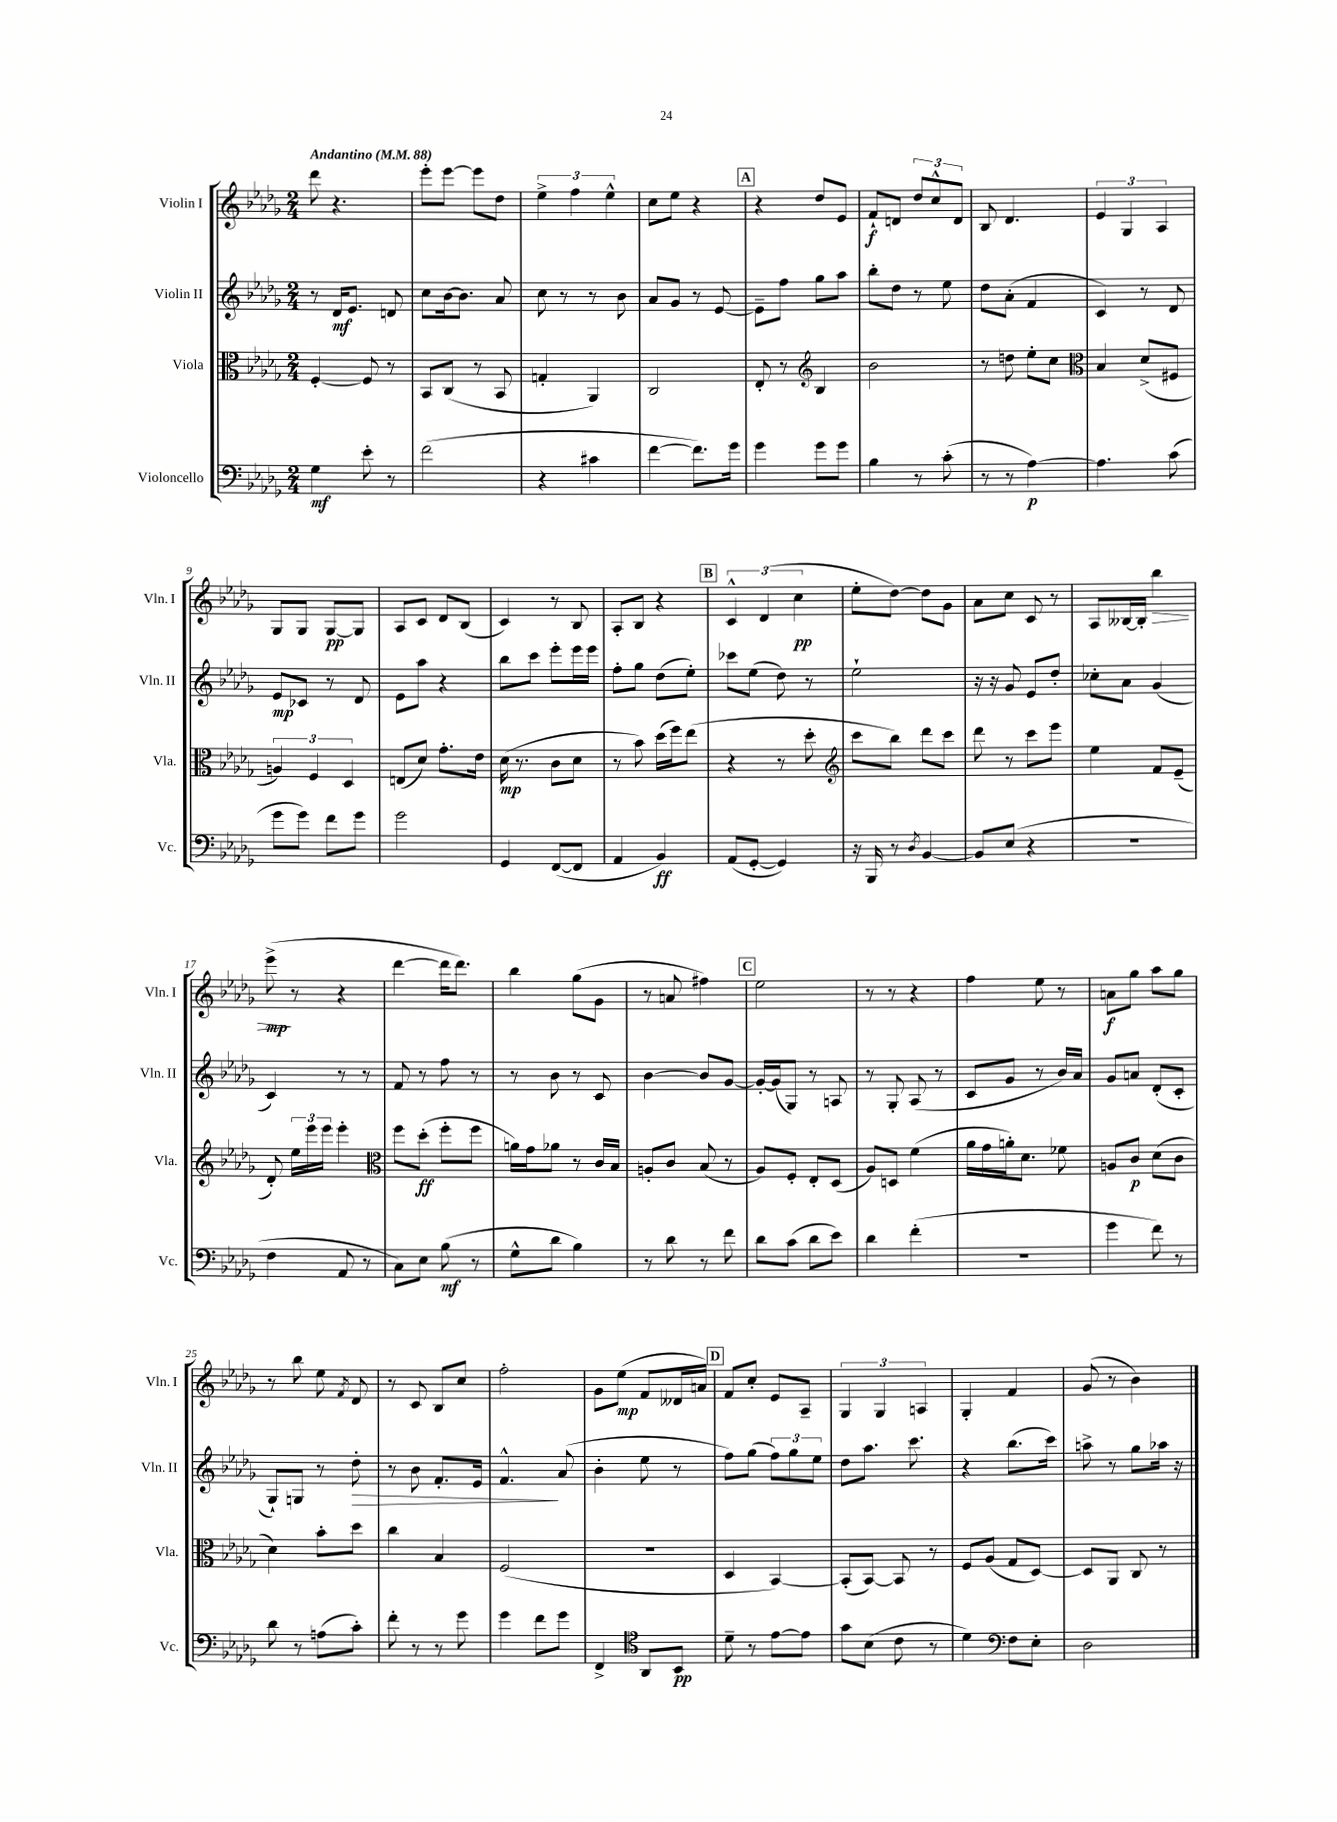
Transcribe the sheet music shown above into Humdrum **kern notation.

**kern	**dynam	**kern	**dynam	**kern	**dynam	**kern	**dynam
*part4	*part4	*part3	*part3	*part2	*part2	*part1	*part1
*staff4	*staff4	*staff3	*staff3	*staff2	*staff2	*staff1	*staff1
*I"Violoncello	*	*I"Viola	*	*I"Violin II	*	*I"Violin I	*
*I'Vc.	*	*I'Vla.	*	*I'Vln. II	*	*I'Vln. I	*
*clefF4	*	*clefC3	*	*clefG2	*	*clefG2	*
*k[b-e-a-d-g-]	*	*k[b-e-a-d-g-]	*	*k[b-e-a-d-g-]	*	*k[b-e-a-d-g-]	*
*M2/4	*	*M2/4	*	*M2/4	*	*M2/4	*
*MM88	*	*MM88	*	*MM88	*	*MM88	*
=1	=1	=1	=1	=1	=1	=1	=1
!	!	!	!	!	!	!LO:TX:a:B:t=Andantino	!
4G-\	mf	[4F'/	.	8r	.	8ddd-\	.
.	.	.	.	16d-/KL	mf	4.r	.
.	.	.	.	8.e-/J	.	.	.
8e-'\	.	8F/]	.	.	.	.	.
8r	.	8r	.	8dn/	.	.	.
=2	=2	=2	=2	=2	=2	=2	=2
(2f\	.	8BB-/L	.	8cc\L	.	8eee-'\L	.
.	.	(8C/J	.	[16b-\k	.	[8eee-\J	.
.	.	.	.	8.b-\J]	.	.	.
.	.	8r	.	.	.	8eee-\L]	.
.	.	8BB-/	.	8a-/	.	8dd-\J	.
=3	=3	=3	=3	=3	=3	=3	=3
4r	.	4Gn'/	.	8cc\	.	6ee-^\	.
.	.	.	.	8r	.	.	.
.	.	.	.	.	.	6ff\	.
4c#X\	.	4AA-/)	.	8r	.	.	.
.	.	.	.	.	.	6ee-^^\	.
.	.	.	.	8b-\	.	.	.
=4	=4	=4	=4	=4	=4	=4	=4
[4f\	.	2C/	.	8a-/L	.	8cc\L	.
.	.	.	.	8g-/J	.	8ee-\J	.
8.f\L])	.	.	.	8r	.	4r	.
.	.	.	.	[8e-/	.	.	.
16g-\Jk	.	.	.	.	.	.	.
!!LO:REH:place=s1:t=A
=5	=5	=5	=5	=5	=5	=5	=5
4g-\	.	8E-'/	.	8e-~\L]	.	4r	.
.	.	8r	.	8ff\J	.	.	.
*	*	*clefG2	*	*	*	*	*
8g-\L	.	4B-/	.	8gg-\L	.	8dd-/L	.
8g-\J	.	.	.	8aa-\J	.	8e-/J	.
=6	=6	=6	=6	=6	=6	=6	=6
4B-\	.	2b-\	.	8bb-'\L	.	8f`/L	f
.	.	.	.	8dd-\J	.	8dn/J	.
8r	.	.	.	8r	.	12dd-/L	.
.	.	.	.	.	.	12cc^^/	.
(8c'\	.	.	.	8ee-\	.	.	.
.	.	.	.	.	.	12d/J	.
=7	=7	=7	=7	=7	=7	=7	=7
8r	.	8r	.	8dd-\L	.	8B-/	.
8r	.	8ddn\	.	(8a-'\J	.	4.d-/	.
[4A-\)	p	8ee-'\L	.	4f/	.	.	.
.	.	8cc\J	.	.	.	.	.
=8	=8	=8	=8	=8	=8	=8	=8
*	*	*clefC3	*	*	*	*	*
4.A-\]	.	4B-/	.	4c/)	.	6e-/	.
.	.	.	.	.	.	6G-/	.
.	.	(8d-^/L	.	8r	.	.	.
.	.	.	.	.	.	6A-/	.
(8c\	.	8F#X/J	.	8d-/	.	.	.
!!LO:LB:g=z
=9	=9	=9	=9	=9	=9	=9	=9
8g-\L	.	6An/)	.	8e-/L	mp	8G-/L	.
8g-\J)	.	.	.	8c-X/J	.	8G-/J	.
.	.	6F/	.	.	.	.	.
8f\L	.	.	.	8r	.	[8G-/L	pp
.	.	6D-/	.	.	.	.	.
8g-\J	.	.	.	8d-/	.	8G-/J]	.
=10	=10	=10	=10	=10	=10	=10	=10
2g-\	.	(8En/L	.	8e-\L	.	8A-/L	.
.	.	8d-/J)	.	8aa-\J	.	8c/J	.
.	.	8.g-'\L	.	4r	.	8d-/L	.
.	.	.	.	.	.	(8B-/J	.
.	.	16e-\Jk	.	.	.	.	.
=11	=11	=11	=11	=11	=11	=11	=11
4GG-/	.	(16d-\	mp	8bb-\L	.	4c/)	.
.	.	8.r	.	.	.	.	.
.	.	.	.	8ccc\J	.	.	.
([8FF/L	.	8c\L	.	8eee-'\L	.	8r	.
8FF/J]	.	8d-\J	.	16eee-\L	.	8B-/	.
.	.	.	.	16eee-\JJ	.	.	.
=12	=12	=12	=12	=12	=12	=12	=12
4AA-/	.	8r	.	8ff'\L	.	8A-'/L	.
.	.	8b-\)	.	8gg-\J	.	8B-/J	.
4BB-/)	ff	(16dd-\LL	.	(8dd-\L	.	4r	.
.	.	16ff\J)	.	.	.	.	.
.	.	(8ee-\J	.	8ee-'\J)	.	.	.
!!LO:REH:place=s1:t=B
=13	=13	=13	=13	=13	=13	=13	=13
(8AA-/L	.	4r	.	8ccc-X\L	.	6c^^/	.
[8GG-'/J	.	.	.	(8ee-\J	.	.	.
.	.	.	.	.	.	(6d-/	.
4GG-/])	.	8r	.	8dd-\)	.	.	.
.	.	.	.	.	.	6cc\	pp
.	.	8dd-'\	.	8r	.	.	.
=14	=14	=14	=14	=14	=14	=14	=14
*	*	*clefG2	*	*	*	*	*
16r	.	8ccc\L	.	2ee-`\	.	8ee-'\L	.
16BBB-/	.	.	.	.	.	.	.
8r	.	8bb-\J)	.	.	.	[8dd-\J)	.
8qD-/	.	.	.	.	.	.	.
[4BB-/	.	8ddd-\L	.	.	.	8dd-\L]	.
.	.	8ccc\J	.	.	.	8g-\J	.
=15	=15	=15	=15	=15	=15	=15	=15
8BB-/L]	.	8ddd-\	.	16r	.	8a-\L	.
.	.	.	.	16r	.	.	.
(8E-/J	.	8r	.	8g-/	.	8cc\J	.
4r	.	8ccc\L	.	8e-/L	.	8c/	.
.	.	8eee-\J	.	8dd-'/J	.	8r	.
=16	=16	=16	=16	=16	=16	=16	=16
2r	.	4ee-\	.	8cc-X'\L	.	8A-/L	.
.	.	.	.	8a-\J	.	[16B--X/L	.
.	.	.	.	.	.	16B--'/JJ]	.
!	!	!	!	!	!	!	!LO:HP:b
.	.	8f/L	.	(4g-/	.	4bb-\	>
.	.	(8e-~/J	.	.	.	.	.
!!LO:LB:g=z
=17	=17	=17	=17	=17	=17	=17	=17
4F\	.	8d-'/)	.	4c/)	.	(8eee-^\	mp
.	.	24ee-\LL	.	.	.	8r	]
.	.	24eee-\	.	.	.	.	.
.	.	24eee-\JJ	.	.	.	.	.
8AA-/	.	4eee-'\	.	8r	.	4r	.
8r	.	.	.	8r	.	.	.
=18	=18	=18	=18	=18	=18	=18	=18
*	*	*clefC3	*	*	*	*	*
8C\L)	.	8ff\L	.	8f/	.	[4ddd-\	.
8E-\J	.	(8dd-'\J	ff	8r	.	.	.
(8B-\	mf	8ff'\L	.	8ff\	.	16ddd-\KL]	.
.	.	.	.	.	.	8.ddd-\J)	.
8r	.	8ff\J	.	8r	.	.	.
=19	=19	=19	=19	=19	=19	=19	=19
8G-^^\L	.	16an\LL)	.	8r	.	4bb-\	.
.	.	16g-\J	.	.	.	.	.
8d-\J	.	8a-X\J	.	8b-\	.	.	.
4B-\)	.	8r	.	8r	.	(8gg-\L	.
.	.	16c/LL	.	8c/	.	8g-\J	.
.	.	16B-/JJ	.	.	.	.	.
=20	=20	=20	=20	=20	=20	=20	=20
8r	.	8An'/L	.	[4b-\	.	8r	.
8d-\	.	8c/J	.	.	.	8an/	.
8r	.	(8B-/	.	8b-/L]	.	4ff#X\)	.
8f\	.	8r	.	[8g-/J	.	.	.
!!LO:REH:place=s1:t=C
=21	=21	=21	=21	=21	=21	=21	=21
8d-\L	.	8A-/L)	.	16g-'/LL_	.	2ee-\	.
.	.	.	.	(16g-/J]	.	.	.
(8c\J	.	8F'/J	.	8G-/J)	.	.	.
8d-\L	.	8E-'/L	.	8r	.	.	.
8e-\J)	.	(8D-/J	.	8An/	.	.	.
=22	=22	=22	=22	=22	=22	=22	=22
4d-\	.	8A-/L)	.	8r	.	8r	.
.	.	8Dn/J	.	8G-'/	.	8r	.
(4f'\	.	(4f\	.	(8A-/	.	4r	.
.	.	.	.	8r	.	.	.
=23	=23	=23	=23	=23	=23	=23	=23
2r	.	16a-\LL	.	8c/L	.	4ff\	.
.	.	16g-\	.	.	.	.	.
.	.	16an'\J)	.	8g-/J	.	.	.
.	.	8.d-\J	.	.	.	.	.
.	.	.	.	8r	.	8ee-\	.
.	.	8f-X\	.	16b-/LL)	.	8r	.
.	.	.	.	16a-/JJ	.	.	.
=24	=24	=24	=24	=24	=24	=24	=24
4g-\	.	8An/L	.	8g-/L	.	8an\L	f
.	.	8c/J	p	8an/J	.	8gg-\J	.
8f\)	.	(8d-\L	.	(8d-'/L	.	8aa-\L	.
8r	.	8c\J	.	8c'/J	.	8gg-\J	.
!!LO:LB:g=z
=25	=25	=25	=25	=25	=25	=25	=25
8d-\	.	4d-\)	.	8G-`/L)	.	8r	.
8r	.	.	.	8Gn/J	.	8bb-\	.
(8An\L	.	8b-'\L	.	8r	.	8ee-\	.
.	.	.	.	.	.	8qf/	.
!	!	!	!	!	!LO:HP:b	!	!
8c'\J)	.	8dd-\J	.	8dd-'\	>	8d-/	.
=26	=26	=26	=26	=26	=26	=26	=26
8f'\	.	4cc\	.	8r	.	8r	.
8r	.	.	.	8b-\	.	8c/	.
8r	.	4B-/	.	8.f'/L	.	8B-/L	.
8g-\	.	.	.	.	.	8cc/J	.
.	.	.	.	16e-/Jk	.	.	.
=27	=27	=27	=27	=27	=27	=27	=27
4g-\	.	(2F/	.	4.f^^/	.	2ff'\	.
8f\L	.	.	.	.	.	.	.
8g-\J	.	.	.	(8a-/	]	.	.
=28	=28	=28	=28	=28	=28	=28	=28
4FF^/	.	2r	.	4b-'\	.	8g-\L	.
.	.	.	.	.	.	(8ee-\J	mp
*clefC4	*	*	*	*	*	*	*
8AA-/L	.	.	.	8ee-\	.	8f/L	.
8BB-/J	pp	.	.	8r	.	16d--X/L	.
.	.	.	.	.	.	16an/JJ)	.
!!LO:REH:place=s1:t=D
=29	=29	=29	=29	=29	=29	=29	=29
8d-~\	.	4D-/	.	8ff\L)	.	8f/L	.
8r	.	.	.	(8gg-\J	.	8cc'/J	.
[8e-\L	.	[4BB-/)	.	12ff\L)	.	8e-/L	.
.	.	.	.	12gg-\	.	.	.
8e-\J]	.	.	.	.	.	8A-~/J	.
.	.	.	.	12ee-\J	.	.	.
=30	=30	=30	=30	=30	=30	=30	=30
8g-\L	.	(8BB-'/L]	.	8dd-\L	.	6G-/	.
(8B-\J	.	[8BB-/J)	.	8.aa-\J	.	.	.
.	.	.	.	.	.	6G-/	.
8c\	.	8BB-/]	.	.	.	.	.
.	.	.	.	8.ccc\	.	.	.
.	.	.	.	.	.	6An/	.
8r	.	8r	.	.	.	.	.
=31	=31	=31	=31	=31	=31	=31	=31
4d-\)	.	8F/L	.	4r	.	4G-'/	.
.	.	(8A-/J	.	.	.	.	.
*clefF4	*	*	*	*	*	*	*
8F\L	.	8G-/L	.	(8.bb-\L	.	4f/	.
8E-'\J	.	[8D-/J)	.	.	.	.	.
.	.	.	.	16ccc\Jk)	.	.	.
=32	=32	=32	=32	=32	=32	=32	=32
2D-\	.	8D-/L]	.	8aan^\	.	(8g-/	.
.	.	8AA-/J	.	8r	.	8r	.
.	.	8C/	.	8gg-\L	.	4b-\)	.
.	.	8r	.	16aa-X\Jk	.	.	.
.	.	.	.	16r	.	.	.
==	==	==	==	==	==	==	==
*-	*-	*-	*-	*-	*-	*-	*-
